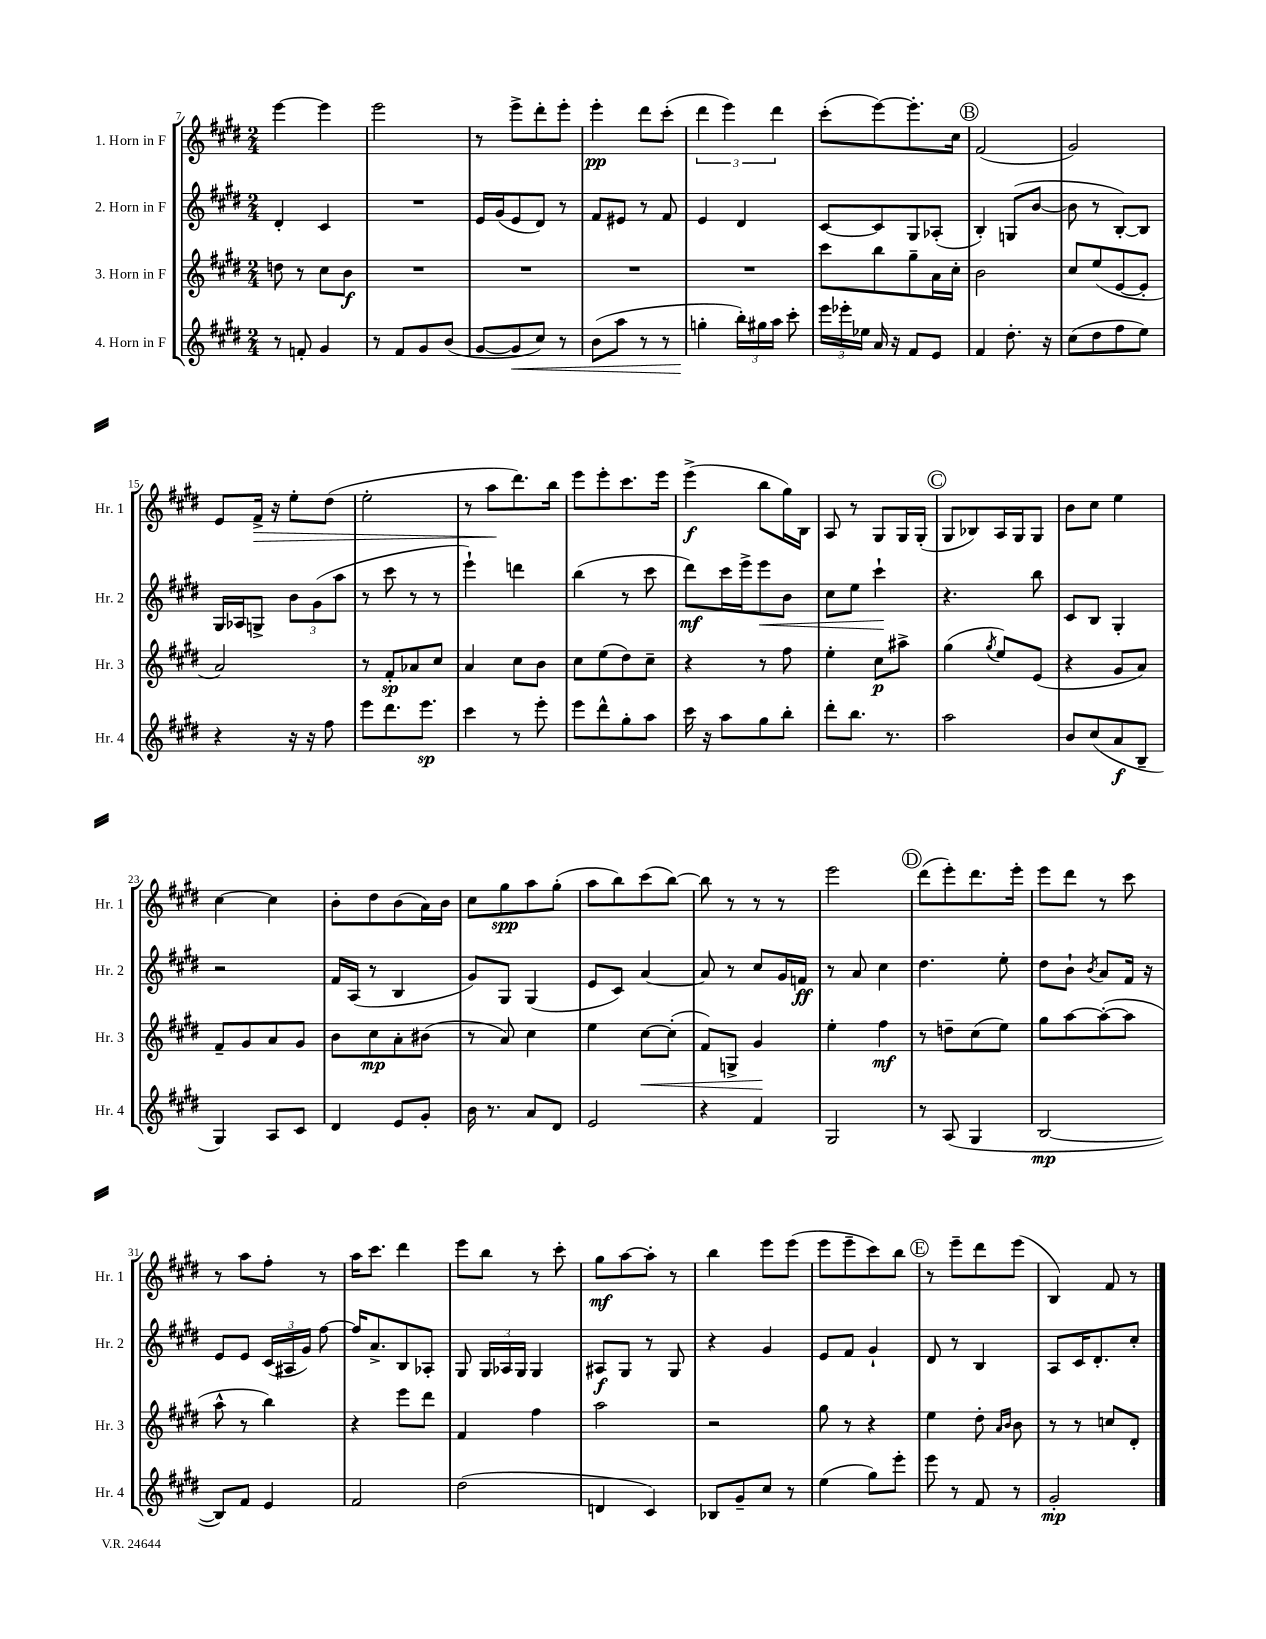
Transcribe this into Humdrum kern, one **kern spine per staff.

**kern	**dynam	**kern	**dynam	**kern	**dynam	**kern	**dynam
*part4	*part4	*part3	*part3	*part2	*part2	*part1	*part1
*staff4	*staff4	*staff3	*staff3	*staff2	*staff2	*staff1	*staff1
*I"4. Horn in F	*	*I"3. Horn in F	*	*I"2. Horn in F	*	*I"1. Horn in F	*
*I'Hr. 4	*	*I'Hr. 3	*	*I'Hr. 2	*	*I'Hr. 1	*
*clefG2	*	*clefG2	*	*clefG2	*	*clefG2	*
*k[f#c#g#d#]	*	*k[f#c#g#d#]	*	*k[f#c#g#d#]	*	*k[f#c#g#d#]	*
*M2/4	*	*M2/4	*	*M2/4	*	*M2/4	*
=7	=7	=7	=7	=7	=7	=7	=7
8r	.	8ddn\	.	4d#'/	.	[4eee\	.
8fn'/	.	8r	.	.	.	.	.
4g#/	.	8cc#\L	.	4c#/	.	4eee\]	.
.	.	8b\J	f	.	.	.	.
=8	=8	=8	=8	=8	=8	=8	=8
8r	.	2r	.	2r	.	2eee\	.
8f#/L	.	.	.	.	.	.	.
8g#/	.	.	.	.	.	.	.
(8b/J	.	.	.	.	.	.	.
=9	=9	=9	=9	=9	=9	=9	=9
[8g#/L	.	2r	.	16e/LL	.	8r	.
.	.	.	.	(16g#/J	.	.	.
!	!LO:HP:b	!	!	!	!	!	!
8g#/]	<	.	.	8e/	.	8eee^\L	.
8cc#/J)	.	.	.	8d#/J)	.	8ddd#'\	.
8r	.	.	.	8r	.	8eee'\J	.
=10	=10	=10	=10	=10	=10	=10	=10
(8b\L	.	2r	.	8f#/L	.	4eee'\	pp
8aa\J	.	.	.	8e#X/J	.	.	.
8r	.	.	.	8r	.	8ddd#\L	.
8r	.	.	.	8f#/	.	(8ccc#'\J	.
=11	=11	=11	=11	=11	=11	=11	=11
4ggn'\	.	2r	.	4e/	.	6ddd#\	.
.	.	.	.	.	.	6eee\)	.
24bb'\LL)	[	.	.	4d#/	.	.	.
24gg#X\	.	.	.	.	.	.	.
24aa\JJ	.	.	.	.	.	6ddd#\	.
8ccc#'\	.	.	.	.	.	.	.
=12	=12	=12	=12	=12	=12	=12	=12
24eee\LL	.	8ccc#\L	.	[8c#/L	.	(8ccc#'\L	.
24eee-X'\	.	.	.	.	.	.	.
24ee-X\JJ	.	.	.	.	.	.	.
16a/	.	8bb\	.	8c#/]	.	[8eee\)	.
16r	.	.	.	.	.	.	.
8f#/L	.	8gg#~\	.	8G#/	.	8.eee'\]	.
8e/J	.	16a\L	.	(8A-X'/J	.	.	.
.	.	16cc#'\JJ	.	.	.	16cc#\Jk	.
!!LO:REH:place=s1:t=B
=13	=13	=13	=13	=13	=13	=13	=13
4f#/	.	2b\	.	4B'/)	.	(2f#/	.
8.dd#'\	.	.	.	(8Gn/L	.	.	.
.	.	.	.	[8b/J	.	.	.
16r	.	.	.	.	.	.	.
=14	=14	=14	=14	=14	=14	=14	=14
(8cc#\L	.	8cc#/L	.	8b\]	.	2g#/)	.
8dd#\	.	(8ee/	.	8r	.	.	.
8ff#\	.	[8e/	.	[8B'/L)	.	.	.
8ee\J)	.	8e'/J]	.	8B/J]	.	.	.
!!LO:LB:g=z
=15	=15	=15	=15	=15	=15	=15	=15
4r	.	2a/)	.	16G#/LL	.	8e/L	.
.	.	.	.	16A-X/J	.	.	.
!	!	!	!	!	!	!	!LO:HP:b
.	.	.	.	8Gn^/J	.	16f#^/Jk	>
.	.	.	.	.	.	16r	.
16r	.	.	.	12b\L	.	8ee'\L	.
16r	.	.	.	.	.	.	.
.	.	.	.	(12g#\	.	.	.
8ff#\	.	.	.	.	.	(8dd#\J	.
.	.	.	.	12aa\J	.	.	.
=16	=16	=16	=16	=16	=16	=16	=16
8eee\L	.	8r	.	8r	.	2ee'\	.
8.ddd#\	.	8f#'/L	sp	8ccc#\	.	.	.
.	.	8a-X/	.	8r	.	.	.
8.eee\J	sp	.	.	.	.	.	.
.	.	8cc#/J	.	8r	.	.	.
=17	=17	=17	=17	=17	=17	=17	=17
4ccc#\	.	4a/	.	4eee`\)	.	8r	.
.	.	.	.	.	.	8aa\L	.
8r	.	8cc#\L	.	4dddn\	.	8.ddd#\)	]
8eee'\	.	8b\J	.	.	.	.	.
.	.	.	.	.	.	16bb\Jk	.
=18	=18	=18	=18	=18	=18	=18	=18
8eee\L	.	8cc#\L	.	(4bb\	.	8eee\L	.
8ddd#^^\	.	(8ee\	.	.	.	8eee'\	.
8gg#'\	.	8dd#\)	.	8r	.	8.ccc#\	.
8aa\J	.	8cc#~\J	.	8ccc#\	.	.	.
.	.	.	.	.	.	16eee\Jk	.
=19	=19	=19	=19	=19	=19	=19	=19
16ccc#\	.	4r	.	8ddd#\L)	mf	(4eee^\	f
16r	.	.	.	.	.	.	.
8aa\L	.	.	.	16ccc#\L	.	.	.
.	.	.	.	16eee^\J	.	.	.
!	!	!	!	!	!LO:HP:b	!	!
8gg#\	.	8r	.	8eee\	<	8bb\L	.
8bb'\J	.	8ff#\	.	8b\J	.	16gg#\L)	.
.	.	.	.	.	.	16B\JJ	.
=20	=20	=20	=20	=20	=20	=20	=20
8ddd#'\L	.	4ee'\	.	8cc#\L	.	8A/	.
8.bb\J	.	.	.	8ee\J	.	8r	.
.	.	8cc#\L	p	4ccc#`\	.	8G#/L	.
8.r	.	.	.	.	.	.	.
.	.	8aa#X^\J	.	.	.	16G#/L	.
.	.	.	.	.	.	(16G#'/JJ	.
.	.	.	.	.	[	.	.
!!LO:REH:place=s1:t=C
=21	=21	=21	=21	=21	=21	=21	=21
2aa\	.	(4gg#\	.	4.r	.	8G#/L	.
.	.	.	.	.	.	8B-X/)	.
.	.	8qgg#/	.	.	.	.	.
.	.	8ee/L)	.	.	.	16A/L	.
.	.	.	.	.	.	16G#/J	.
.	.	(8e/J	.	8bb\	.	8G#/J	.
=22	=22	=22	=22	=22	=22	=22	=22
8b/L	.	4r	.	8c#/L	.	8b\L	.
(8cc#/	.	.	.	8B/J	.	8cc#\J	.
8a/	f	8g#/L	.	4G#'/	.	4ee\	.
8B~/J	.	8a/J)	.	.	.	.	.
!!LO:LB:g=z
=23	=23	=23	=23	=23	=23	=23	=23
4G#/)	.	8f#~/L	.	2r	.	[4cc#\	.
.	.	8g#/	.	.	.	.	.
8A/L	.	8a/	.	.	.	4cc#\]	.
8c#/J	.	8g#/J	.	.	.	.	.
=24	=24	=24	=24	=24	=24	=24	=24
4d#/	.	8b\L	.	16f#/LL	.	8b'\L	.
.	.	.	.	(16A/JJ	.	.	.
.	.	8cc#\	mp	8r	.	8dd#\	.
8e/L	.	8a'\	.	4B/	.	(8b\	.
8g#'/J	.	(8b#X\J	.	.	.	16a\L)	.
.	.	.	.	.	.	16b\JJ	.
=25	=25	=25	=25	=25	=25	=25	=25
16b\	.	8r	.	8g#/L)	.	8cc#\L	.
8.r	.	.	.	.	.	.	.
.	.	8a/)	.	8G#/J	.	8gg#\	spp
8a/L	.	4cc#\	.	(4G#/	.	8aa\	.
8d#/J	.	.	.	.	.	(8gg#'\J	.
=26	=26	=26	=26	=26	=26	=26	=26
2e/	.	4ee\	.	8e/L	.	8aa\L	.
.	.	.	.	8c#/J)	.	8bb\)	.
!	!	!	!LO:HP:b	!	!	!	!
.	.	[8cc#\L	<	[4a/	.	(8ccc#\	.
.	.	(8cc#'\J]	.	.	.	[8bb\J)	.
=27	=27	=27	=27	=27	=27	=27	=27
4r	.	8f#/L)	.	8a/]	.	8bb\]	.
.	.	8Gn^/J	.	8r	.	8r	.
4f#/	.	4g#/	.	8cc#/L	.	8r	.
.	.	.	.	16g#/L	.	8r	.
.	.	.	.	16fn/JJ	ff	.	.
.	.	.	[	.	.	.	.
=28	=28	=28	=28	=28	=28	=28	=28
2G#/	.	4ee'\	.	8r	.	2eee\	.
.	.	.	.	8a/	.	.	.
.	.	4ff#\	mf	4cc#\	.	.	.
!!LO:REH:place=s1:t=D
=29	=29	=29	=29	=29	=29	=29	=29
8r	.	8r	.	4.dd#\	.	(8ddd#\L	.
(8A/	.	8ddn~\L	.	.	.	8eee'\)	.
4G#/	.	(8cc#\	.	.	.	8.ddd#\	.
.	.	8ee\J)	.	8ee'\	.	.	.
.	.	.	.	.	.	16eee'\Jk	.
=30	=30	=30	=30	=30	=30	=30	=30
[2B/	mp	8gg#\L	.	8dd#\L	.	8eee\L	.
.	.	[8aa\	.	8b`\J	.	8ddd#\J	.
.	.	.	.	8qb/	.	.	.
.	.	(8aa'\_	.	8a/L	.	8r	.
.	.	8aa\J]	.	16f#/Jk	.	8ccc#\	.
.	.	.	.	16r	.	.	.
!!LO:LB:g=z
=31	=31	=31	=31	=31	=31	=31	=31
8B/L])	.	8aa^^\	.	8e/L	.	8r	.
8f#/J	.	8r	.	8e/J	.	8aa\L	.
4e/	.	4bb\)	.	(24c#/LL	.	8ff#'\J	.
.	.	.	.	24A#X/	.	.	.
.	.	.	.	24g#/JJ)	.	.	.
.	.	.	.	[8ff#\	.	8r	.
=32	=32	=32	=32	=32	=32	=32	=32
2f#/	.	4r	.	16ff#/KL]	.	16aa\KL	.
.	.	.	.	8.a^/	.	8.ccc#\J	.
.	.	8eee\L	.	8B/	.	4ddd#\	.
.	.	8ddd#\J	.	8A-X'/J	.	.	.
=33	=33	=33	=33	=33	=33	=33	=33
(2dd#\	.	4f#/	.	8G#/	.	8eee\L	.
.	.	.	.	24G#/LL	.	8bb\J	.
.	.	.	.	24A-X/	.	.	.
.	.	.	.	24G#/JJ	.	.	.
.	.	4ff#\	.	4G#/	.	8r	.
.	.	.	.	.	.	8ccc#'\	.
=34	=34	=34	=34	=34	=34	=34	=34
4dn/	.	2aa\	.	8A#X/L	f	8gg#\L	mf
.	.	.	.	8G#/J	.	[8aa\	.
4c#/)	.	.	.	8r	.	8aa'\J]	.
.	.	.	.	8G#/	.	8r	.
=35	=35	=35	=35	=35	=35	=35	=35
8B-X/L	.	2r	.	4r	.	4bb\	.
8g#~/	.	.	.	.	.	.	.
8cc#/J	.	.	.	4g#/	.	8eee\L	.
8r	.	.	.	.	.	(8eee\J	.
=36	=36	=36	=36	=36	=36	=36	=36
(4ee\	.	8gg#\	.	8e/L	.	8eee\L	.
.	.	8r	.	8f#/J	.	8eee~\	.
8gg#\L)	.	4r	.	4g#`/	.	8ccc#\)	.
8eee'\J	.	.	.	.	.	8bb\J	.
!!LO:REH:place=s1:t=E
=37	=37	=37	=37	=37	=37	=37	=37
8eee\	.	4ee\	.	8d#/	.	8r	.
8r	.	.	.	8r	.	8eee~\L	.
8f#/	.	8dd#'\	.	4B/	.	8ddd#\	.
.	.	16qqa/LL	.	.	.	.	.
.	.	16qqb/JJ	.	.	.	.	.
8r	.	8b\	.	.	.	(8eee\J	.
=38	=38	=38	=38	=38	=38	=38	=38
2g#'/	mp	8r	.	8A/L	.	4B/)	.
.	.	8r	.	16c#/K	.	.	.
.	.	.	.	8.d#'/	.	.	.
.	.	8ccn/L	.	.	.	8f#/	.
.	.	8d#'/J	.	8cc#'/J	.	8r	.
==	==	==	==	==	==	==	==
*-	*-	*-	*-	*-	*-	*-	*-
